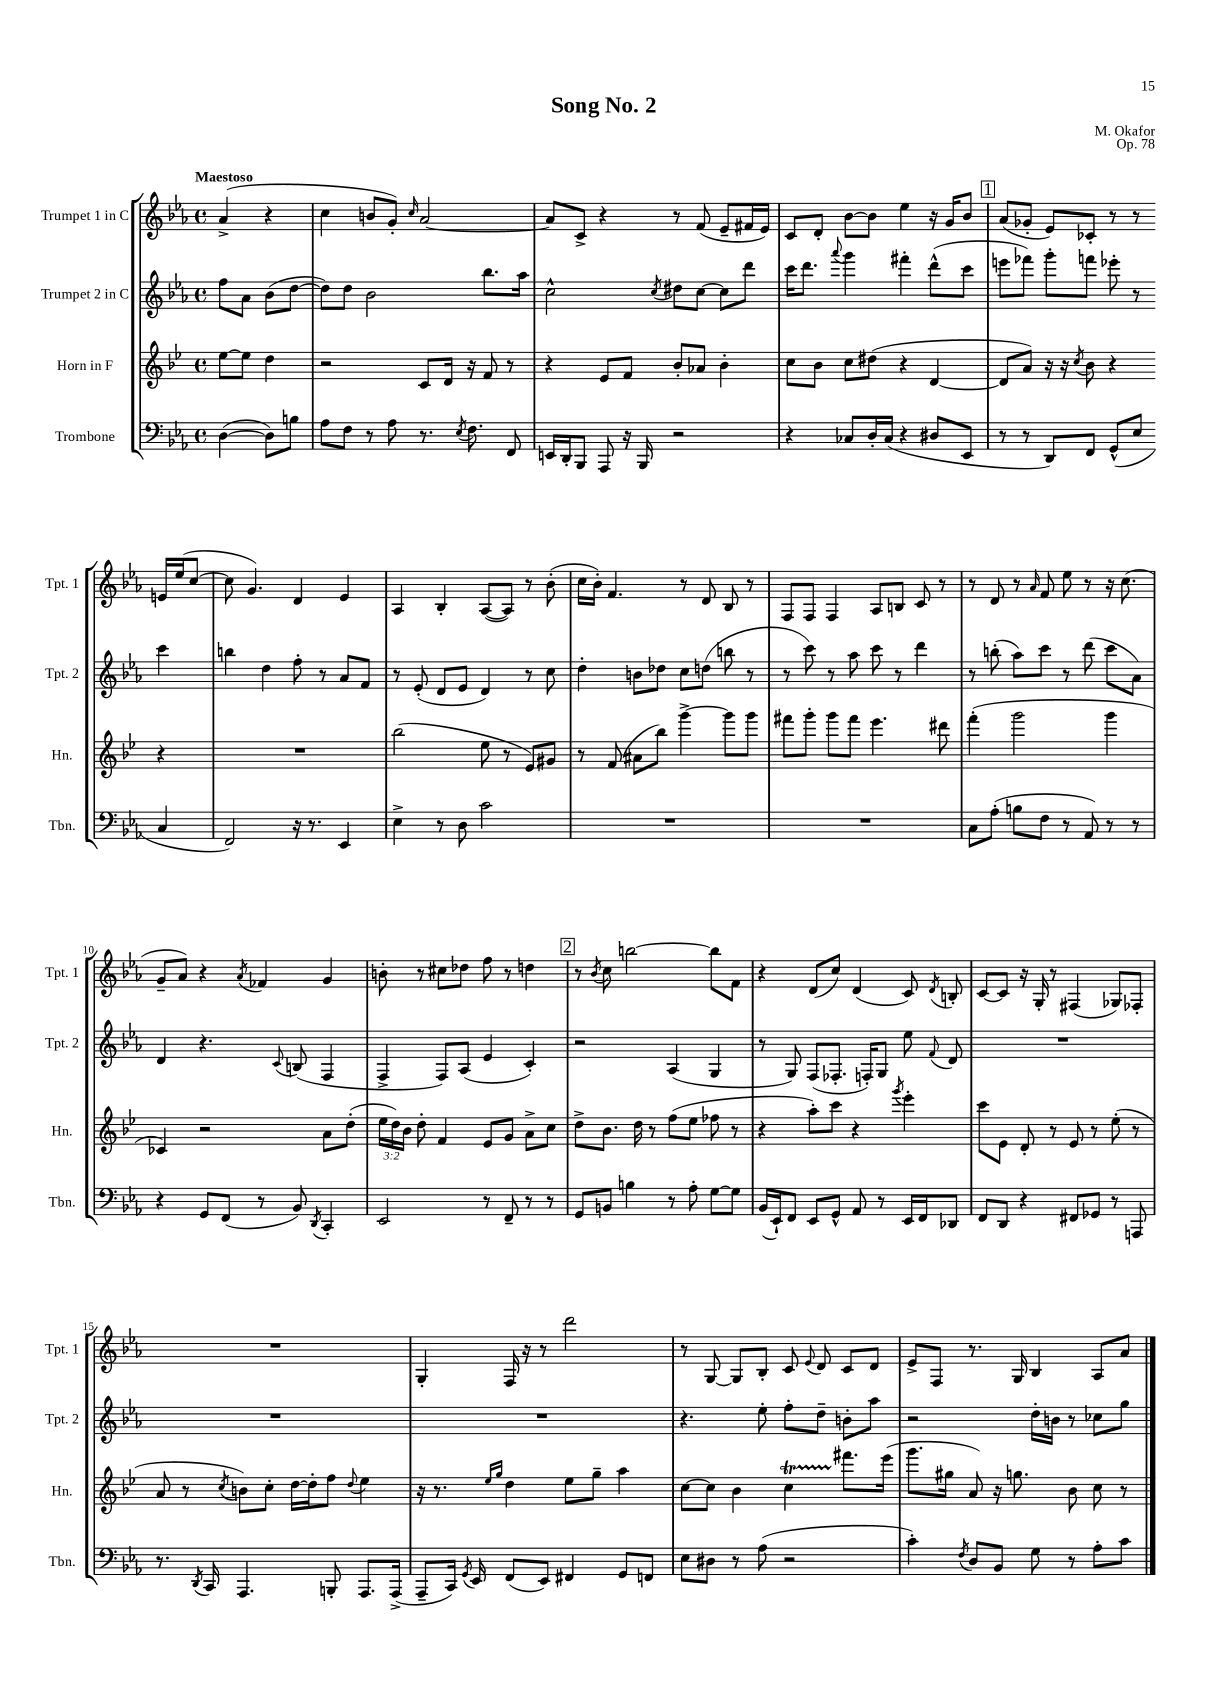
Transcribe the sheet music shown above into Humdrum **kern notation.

**kern	**kern	**kern	**kern
*staff4	*staff3	*staff2	*staff1
*clefF4	*clefG2	*clefG2	*clefG2
*k[b-e-a-]	*k[b-e-]	*k[b-e-a-]	*k[b-e-a-]
*M4/4	*M4/4	*M4/4	*M4/4
*met(c)	*met(c)	*met(c)	*met(c)
([4D	[8ee-	8ff	(4a-^
.	8ee-]	8a-	.
8D])	4dd	(8b-	4r
8B	.	[8dd	.
=	=	=	=
8A-	2r	8dd])	4cc
8F	.	8dd	.
8r	.	2b-	8b
8A-	.	.	8g')
.	.	.	16qqcc
8.r	8c	.	[2a-
.	16d	.	.
8qE-	.	.	.
8.F	16r	.	.
.	8f	8.bb-	.
8FF	8r	.	.
.	.	16aa-	.
=	=	=	=
16EE	4r	2cc^^	8a-]
16DD'	.	.	.
8BBB-	.	.	8c^
8AAA-	8e-	.	4r
16r	8f	.	.
16BBB-	.	.	.
.	.	8qcc	.
2r	8b-'	8dd#	8r
.	8a-	[8cc	(8f
.	4b-'	8cc]	8e-~
.	.	8ddd	16f#
.	.	.	16e-)
=	=	=	=
4r	8cc	16ccc	8c
.	.	8.ddd	.
.	8b-	.	8d'
.	.	8qqaaa-	.
8C-	8cc	4ggg	[8b-
16D'	(8dd#	.	8b-]
(16C-	.	.	.
4r	4r	4fff#'	4ee-
8D#	[4d	(8ddd^^	16r
.	.	.	16g
8EE-	.	8ccc	8b-
=	=	=	=
8r	8d]	8eee	(8a-
8r	8a)	8fff-)	8g-'
8DD)	16r	8ggg'	8e-)
.	16r	.	.
.	8qcc	.	.
8FF	8b-	8fff	8c-'
(8GG^^	4r	8eee-'	8r
8E-	.	8r	8r
4C	4r	4ccc	16e
.	.	.	(16ee-
.	.	.	[8cc
=	=	=	=
2FF)	1r	4bb	8cc]
.	.	.	4.g)
.	.	4dd	.
16r	.	8ff'	4d
8.r	.	.	.
.	.	8r	.
4EE-	.	8a-	4e-
.	.	8f	.
=	=	=	=
4E-^	(2bb-	8r	4A-
.	.	(8e-'	.
8r	.	8d	4B-'
8D	.	8e-	.
2c	8ee-	4d)	([8A-
.	8r	.	8A-])
.	8e-)	8r	8r
.	8g#	8cc	(8b-'
=	=	=	=
1r	8r	4dd'	16cc
.	.	.	16b-')
.	(8f	.	4.f
.	8a#	8b	.
.	8bb-)	8dd-	.
.	[4ggg^	8cc	8r
.	.	(8dd	8d
.	8ggg]	8bb	8B-
.	8ggg	8r	8r
=	=	=	=
1r	8fff#	8r	8F
.	8ggg'	8ccc)	8F
.	8ggg	8r	4F
.	8fff#	8aa-	.
.	4.eee-	8ccc	8A-
.	.	8r	8B
.	.	4ddd	8c
.	8ddd#	.	8r
=	=	=	=
8C	(4fff'	8r	8r
(8A-'	.	(8bb'	8d
8B	2ggg	8aa-)	8r
.	.	.	16qqa-
8F	.	8ccc	8f
8r	.	8r	8ee-
8AA-)	.	(8ddd	8r
8r	4ggg	8ccc	16r
.	.	.	(8.cc
8r	.	8a-)	.
=	=	=	=
4r	4c-)	4d	8g~
.	.	.	8a-)
8GG	2r	4.r	4r
(8FF	.	.	.
.	.	.	8qa-
8r	.	.	4f-
.	.	8qqc	.
8BB-)	.	(8B	.
8qDD	.	.	.
4CC'	8a	4F	4g
.	(8dd'	.	.
=	=	=	=
2EE-	24ee-	4F^	8b'
.	24dd)	.	.
.	24b-	.	.
.	8dd'	.	8r
.	4f	8F)	8cc#
.	.	(8A-	8dd-
8r	8e-	4e-	8ff
8FF~	8g	.	8r
8r	8a^	4c')	4dd
8r	8cc	.	.
=	=	=	=
8GG	8dd^	2r	8r
.	.	.	8qb-
8BB	8.b-	.	8cc
4B	.	.	[2bb
.	16dd	.	.
.	8r	.	.
8r	(8ff	(4A-	.
8A-'	8ee-	.	.
[8G	8ff-	4G	8bb]
8G]	8r	.	8f
=	=	=	=
(16BB-	4r	8r	4r
16EE-`)	.	.	.
8FF	.	8G)	.
8EE-	8aa')	(8F	(8d
8GG^^	8ccc	8.F-'	8cc)
8AA-	4r	.	(4d
.	.	16F')	.
8r	.	8G	.
.	8qggg	.	.
16EE-	4eee-'	8ee-	8c)
16FF	.	.	.
.	.	8qqf	8qd
8DD-	.	8d	8B'
=	=	=	=
8FF	8ccc	1r	[8c
8DD	8e-	.	8c]
4r	8d'	.	16r
.	.	.	16G'
.	8r	.	8r
8FF#	8e-	.	(4F#
8GG-	8r	.	.
8r	(8ee-'	.	8G-)
8AAA	8r	.	8F-'
=	=	=	=
8.r	8a	1r	1r
.	8r	.	.
8qDD	.	.	.
16CC	.	.	.
.	8qcc	.	.
4.AAA-	8b)	.	.
.	8cc'	.	.
.	[16dd	.	.
.	16dd']	.	.
8BBB'	8ff	.	.
.	8qqdd	.	.
8.AAA-	4ee-	.	.
(16AAA-^	.	.	.
=	=	=	=
8AAA-~	16r	1r	4G'
.	8.r	.	.
16CC)	.	.	.
8qGG	.	.	.
16EE-	.	.	.
.	16qqee-	.	.
.	16qqgg	.	.
(8FF	4dd	.	16F
.	.	.	16r
8EE-)	.	.	8r
4FF#	8ee-	.	2ddd
.	8gg~	.	.
8GG	4aa	.	.
8FF	.	.	.
=	=	=	=
8E-	[8cc	4.r	8r
8D#	8cc]	.	[8G
8r	4b-	.	8G]
(8A-	.	8ee-'	8B-'
2r	4cc	8ff'	8c
.	.	.	8qqe-
.	.	8dd~	8d
.	8.fff#	8b'	8c
.	.	8aa-	8d
.	(16eee-	.	.
=	=	=	=
4c')	8.ggg	2r	8e-^
.	.	.	8F
.	16gg#	.	.
8qF	.	.	.
8D	8a)	.	8.r
8BB-	16r	.	.
.	8.gg	.	16G
8G	.	16dd'	4B-
.	.	16b	.
8r	8b-	8r	.
8A-'	8cc	8cc-	8A-
8c	8r	8gg	8a-
==	==	==	==
*-	*-	*-	*-
